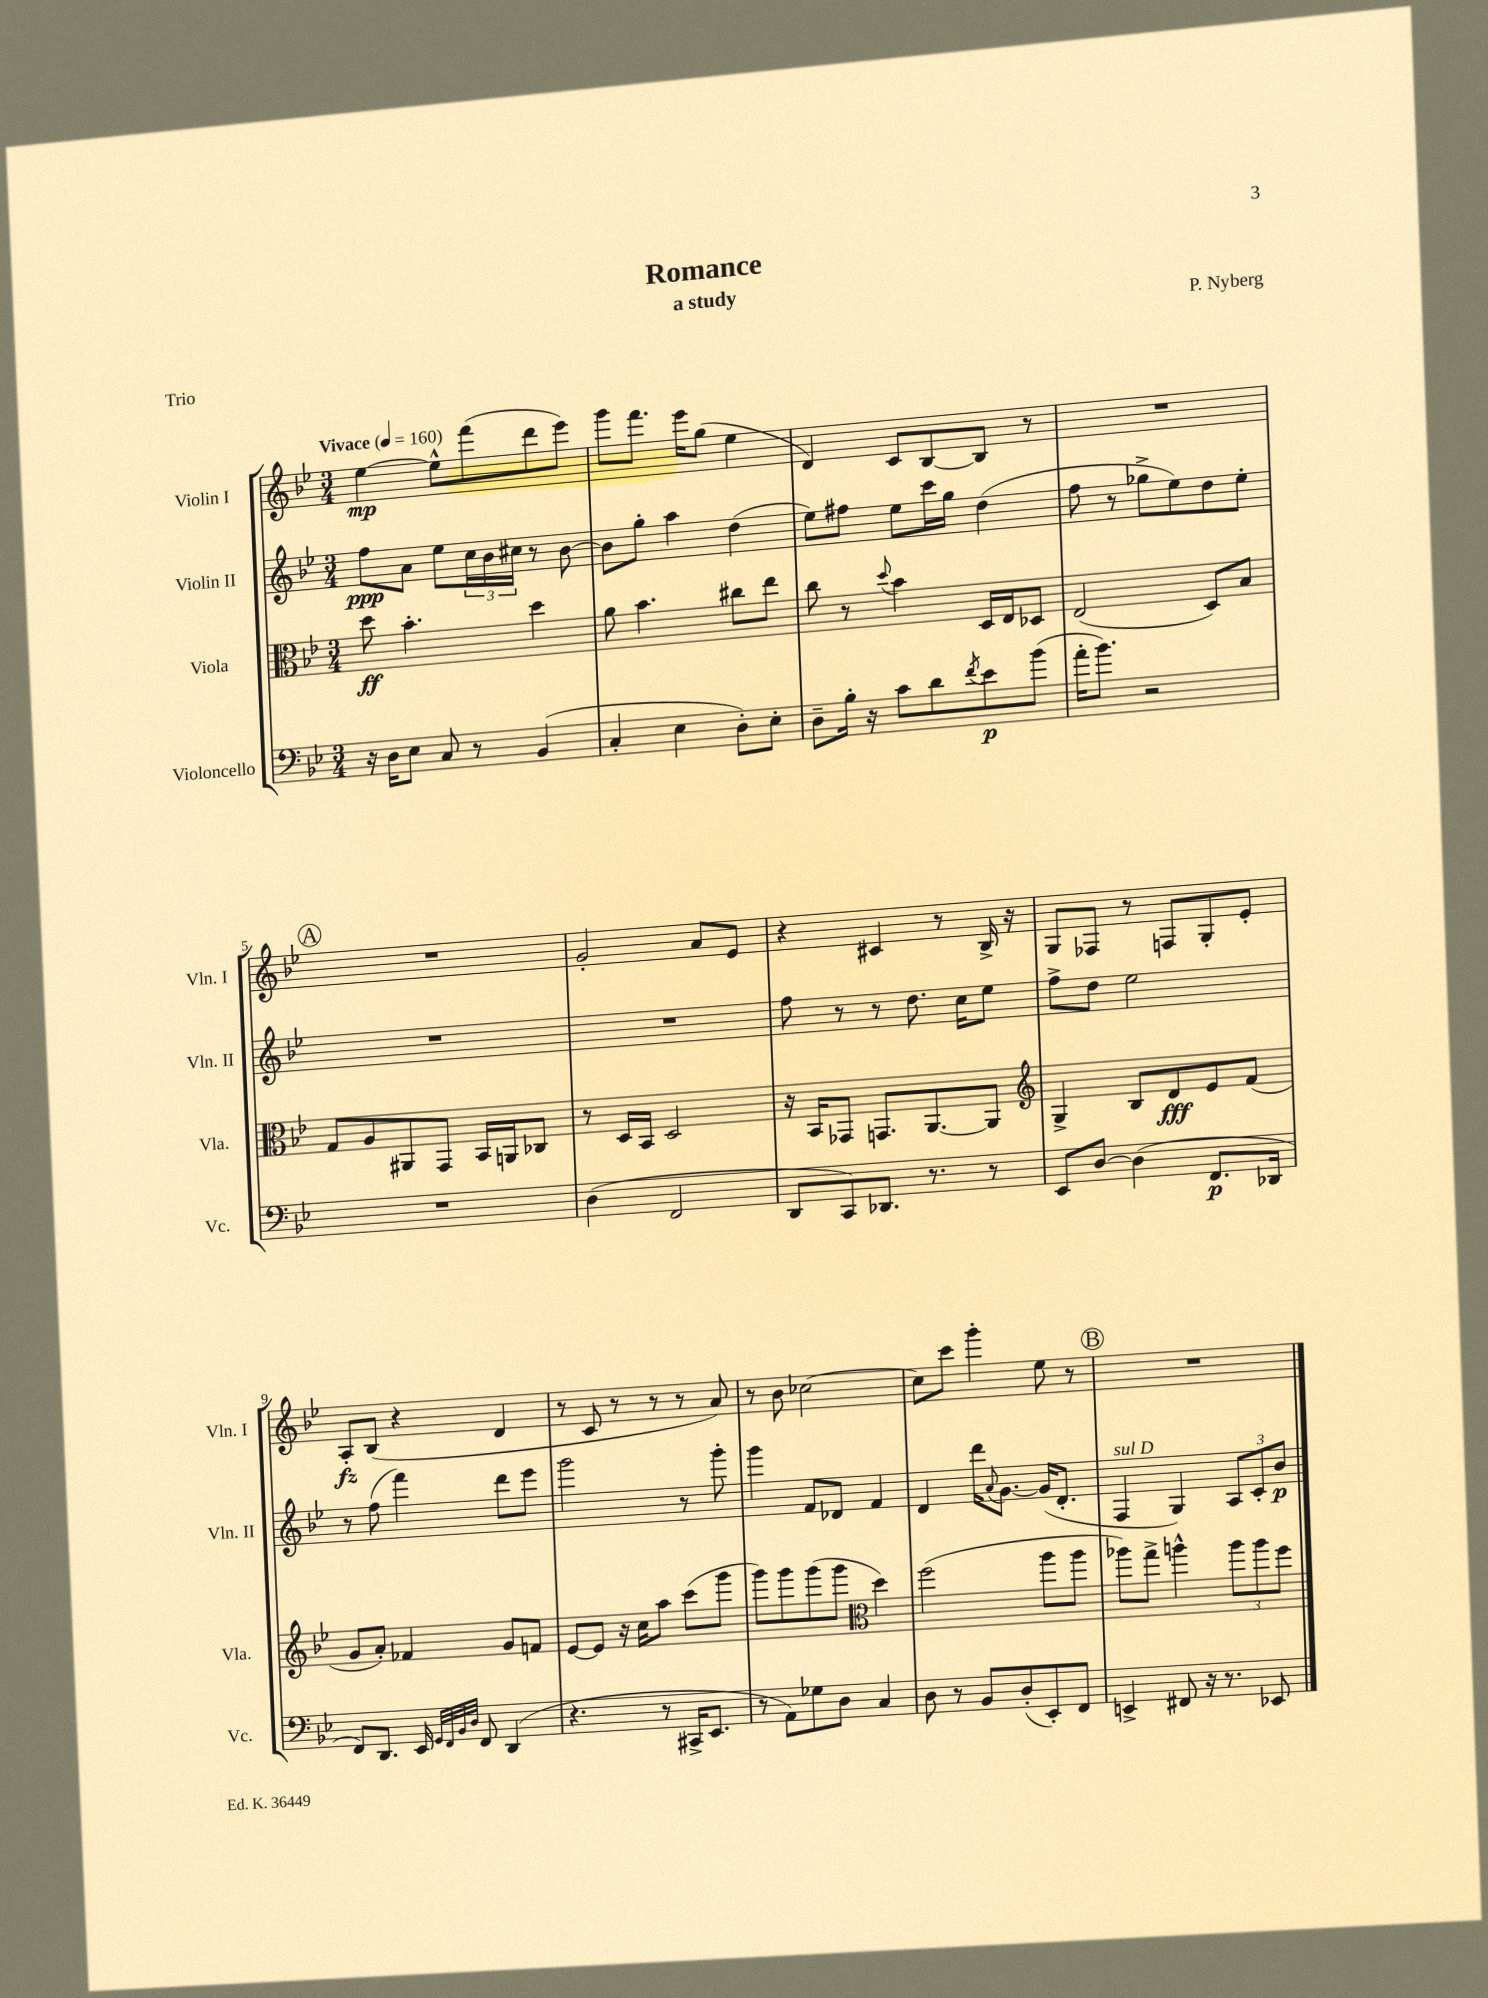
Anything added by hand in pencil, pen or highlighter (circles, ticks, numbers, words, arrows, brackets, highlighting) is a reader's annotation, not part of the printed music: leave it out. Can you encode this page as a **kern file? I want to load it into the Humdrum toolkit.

**kern	**kern	**kern	**kern
*staff4	*staff3	*staff2	*staff1
*clefF4	*clefC3	*clefG2	*clefG2
*k[b-e-]	*k[b-e-]	*k[b-e-]	*k[b-e-]
*M3/4	*M3/4	*M3/4	*M3/4
*MM160	*MM160	*MM160	*MM160
16r	8dd	8ff	[4ee-
16D	.	.	.
8E-	4.b-'	8a	.
8C	.	8ee-	8ee-^^]
8r	.	24cc	(8fff
.	.	24b-	.
.	.	24cc#	.
(4BB-	4dd	8r	8ddd
.	.	[8b-	8eee-)
=	=	=	=
4C'	8a	8b-]	8ggg
.	4.b-	8gg'	8.fff
4E-	.	4aa	.
.	.	.	16eee-
.	.	.	(8gg
8D')	8cc#	(4dd	4ee-
8E-'	8ee-	.	.
=	=	=	=
8D~	8cc	8ee-)	4d)
16B-'	8r	8ff#	.
16r	.	.	.
.	8qqdd	.	.
8c	4b-	8ee-	8c
8d	.	16ccc	[8B-
.	.	16gg	.
8qf	.	.	.
8e-	16D	(4dd	8B-]
.	16E-	.	.
(8b-	8D-	.	8r
=	=	=	=
16a'	(2E-	8ff	2.r
8.b-)	.	.	.
.	.	8r	.
2r	.	8gg-^	.
.	.	8ee-)	.
.	8D)	8dd	.
.	8B-	8ee-'	.
=	=	=	=
2.r	8G	2.r	2.r
.	8A	.	.
.	8AA#	.	.
.	8GG	.	.
.	16BB-	.	.
.	16AA	.	.
.	8C-	.	.
=	=	=	=
(4D	8r	2.r	2g'
.	16D	.	.
.	16BB-	.	.
2FF	2D	.	.
.	.	.	8a
.	.	.	8e-
=	=	=	=
8DD	16r	8ff	4r
.	16BB-	.	.
8CC)	8GG-	8r	.
8.DD-	8.GG	8r	4c#
.	.	8.dd	.
8.r	[8.AA	.	.
.	.	.	8r
.	.	16cc	.
8r	8AA]	8ee-	16B-^
.	.	.	16r
=	=	=	=
*	*clefG2	*	*
8EE-	4G^	8ff^	8G
[8D	.	8dd	8F-
(4D]	8B-	2ee-	8r
.	8d	.	8F
8.FF	8e-	.	8G'
.	(8f	.	8e-'
16DD-	.	.	.
=	=	=	=
8FF)	8g	8r	8A'
8.DD	8a')	(8ff	(8B-
.	4f-	4fff)	4r
16EE-	.	.	.
32qqGG	.	.	.
32qqFF	.	.	.
32qqBB-	.	.	.
32qqD	.	.	.
8FF	.	.	.
(4DD	8g	8ddd	4d
.	8f	8eee-	.
=	=	=	=
4.r	[8e-	2ggg	8r
.	8e-]	.	8c
.	16r	.	8r
.	16cc	.	.
8r	8aa	.	8r
16CC#^	(8ccc	8r	8r
8.EE-	.	.	.
.	8ggg	8ggg'	8a)
=	=	=	=
8r	8ggg)	4ggg	8r
8AA)	8ggg	.	8b-
8G-	(8ggg	8f	[2cc-
8D	8ggg	8d-	.
*	*clefC3	*	*
4C	4dd)	4f	.
=	=	=	=
8D	(2ff	4d	8cc-]
8r	.	.	8ccc
8BB-	.	16ddd	4ggg'
.	.	8qqa	.
.	.	[8.g	.
(8D'	.	.	.
8EE-')	8aa	(16g]	8ee-
.	.	8.d'	.
8FF	8aa	.	8r
=	=	=	=
4EE^	8aa-)	4F	2.r
.	8gg^	.	.
8FF#	4aa^^	4G)	.
16r	.	.	.
8.r	.	.	.
.	12aa	12A	.
.	12aa	12c'	.
8EE-	.	.	.
.	12ff	12b-	.
==	==	==	==
*-	*-	*-	*-
